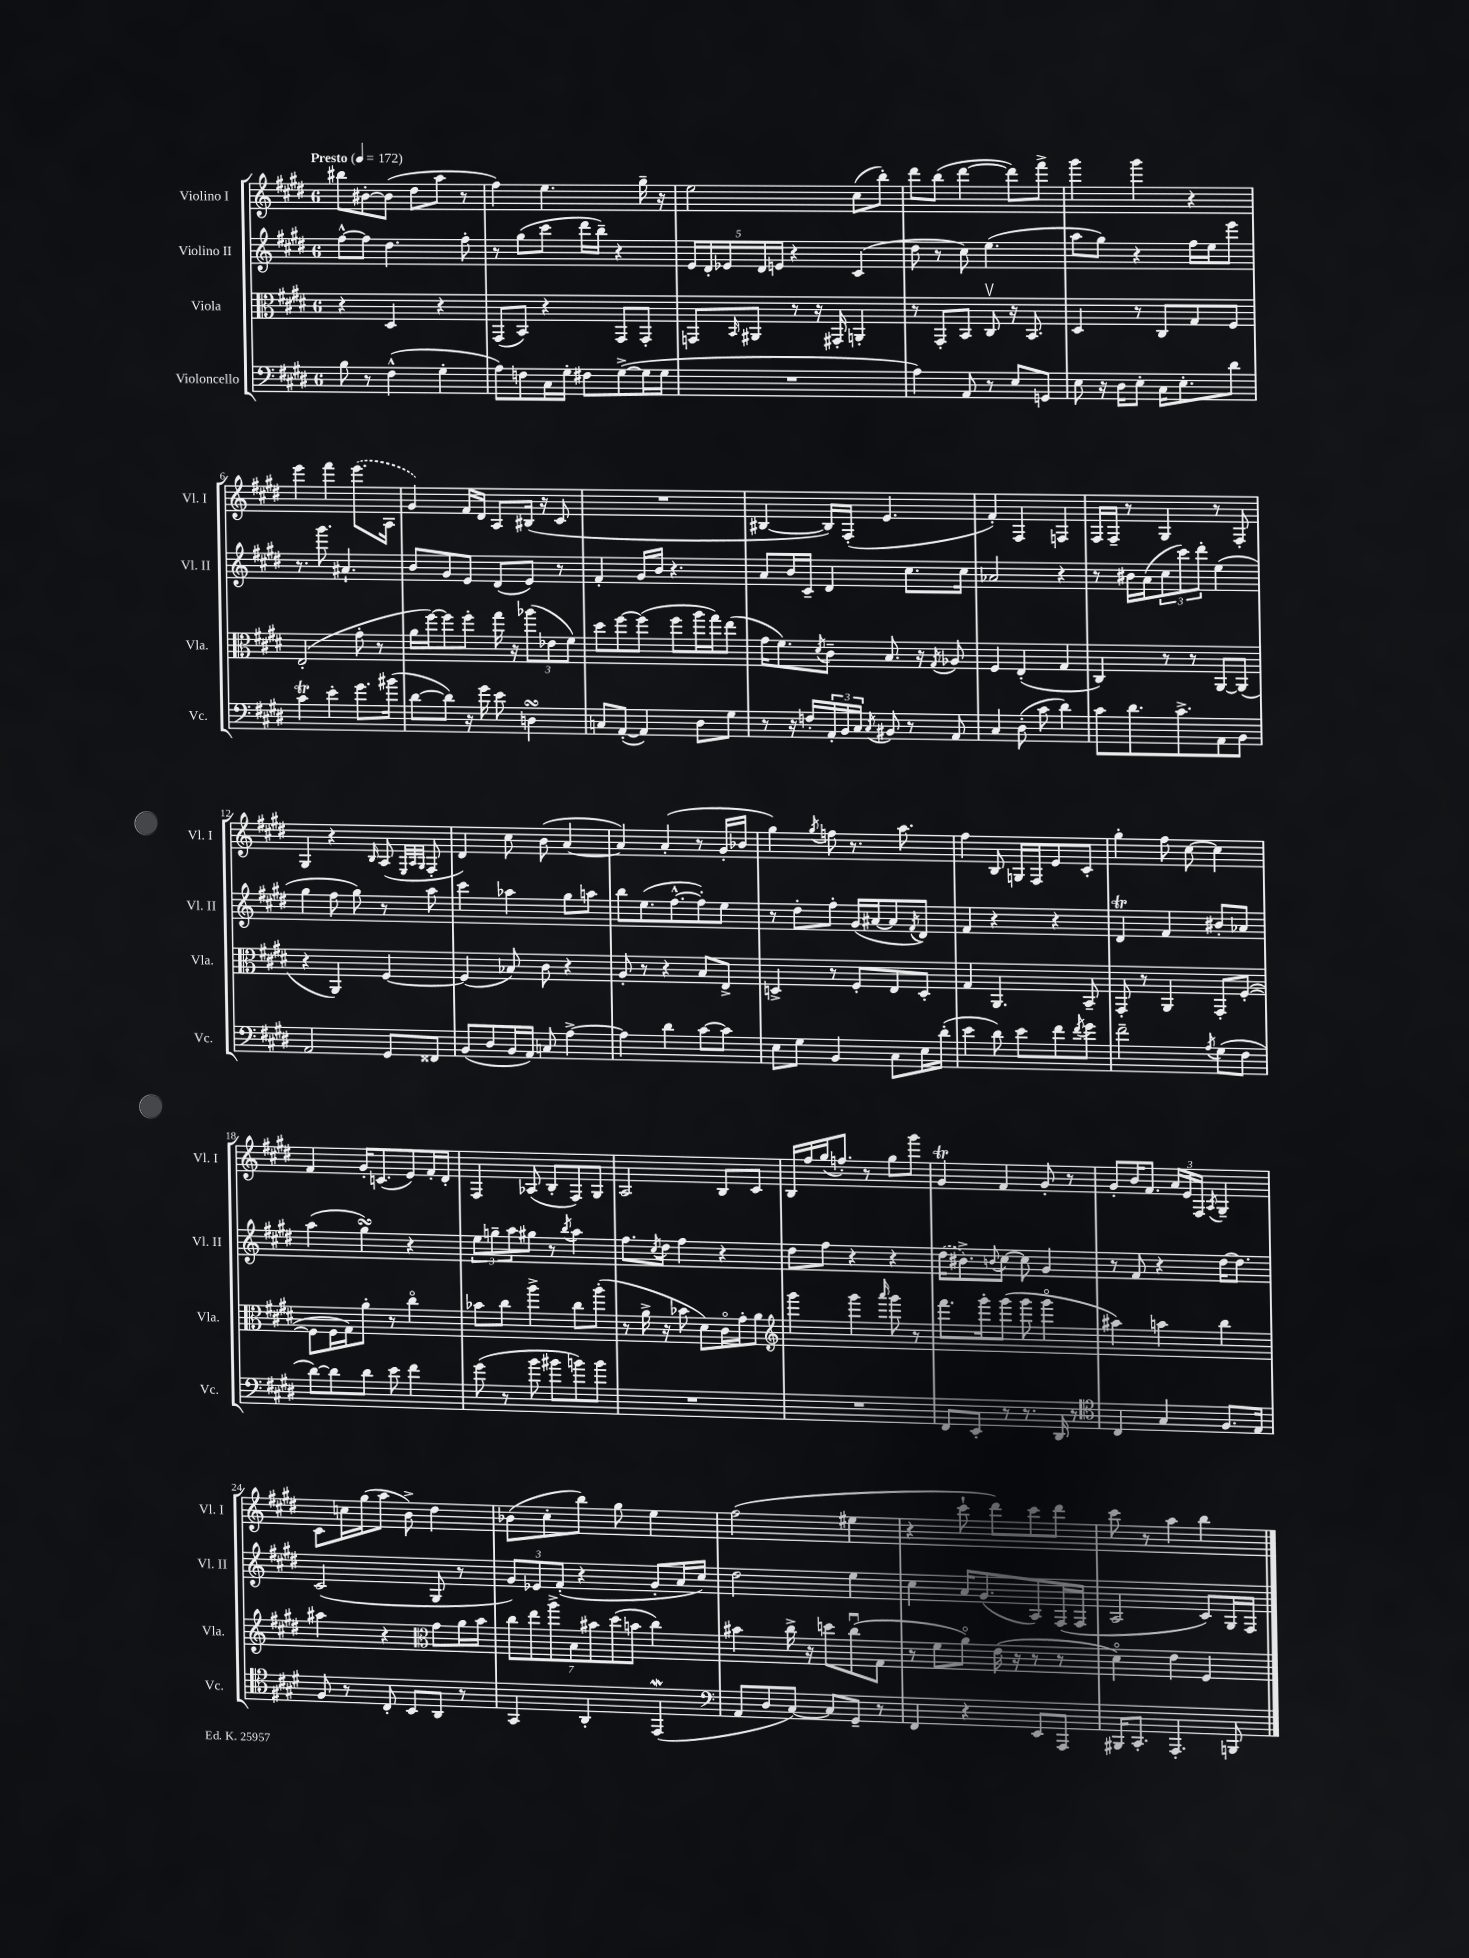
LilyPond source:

<<
\new StaffGroup <<
\new Staff = "s0" \with { instrumentName = "Violino I" shortInstrumentName = "Vl. I" } {
    \clef treble \key e \major \once \override Staff.TimeSignature.style = #'single-digit \time 6/8 \tempo "Presto" 4 = 172
    bis''8 bis'8~-. bis'8( dis''8 a''8 r8 |
    fis''4) e''4. gis''16-- r16 |
    e''2 cis''8( b''8-.) |
    dis'''8 b''8( dis'''4~ dis'''8) fis'''8-> |
    gis'''4 gis'''4 r4 |
    e'''4 fis'''4 \once \slurDashed e'''8.( a16 |
    gis'4) fis'16 dis'16 a8 bis16( r16 cis'8 |
    R2. |
    bis4~ bis16) fis16-.( e'4. |
    fis'4-.) fis4 f4 |
    fis16 fis16-- r8 gis4 r8 fis8-. |
    gis4 r4 \grace { b16 } a8( \grace { e32 a32 gis32 } fis8-. |
    dis'4) cis''8 b'8( a'4~ |
    a'4) a'4-.( r8 gis'16-. bes'16 |
    gis''4) \acciaccatura { gis''8 } f''8 r8. a''8. |
    fis''4 b8 g16 fis16 e'8 cis'8-. |
    gis''4-. fis''8 cis''8~ cis''4 |
    fis'4 gis'16-. c'8.( e'8) fis'16-. dis'16-. |
    fis4 aes8( b8-. fis8) gis8 |
    a2 b8 cis'8 |
    b16 fis''16 gis''16( f''8.-.) r8 gis''8 gis'''8 |
    gis'4\trill fis'4 gis'8-. r8 |
    gis'8-. b'16 fis'8. \tuplet 3/2 { a'16 e'16 fis16 } \acciaccatura { a8 } gis4-- |
    cis'8 c''16 gis''16( a''8 b'8->) dis''4 |
    bes'8( cis''8-. b''8) gis''8 e''4 |
    fis''2( eis''4 |
    r4 cis'''8-! dis'''8) cis'''8 dis'''8 |
    cis'''8 r8 a''4 b''4 \bar "|." |
}
\new Staff = "s1" \with { instrumentName = "Violino II" shortInstrumentName = "Vl. II" } {
    \clef treble \key e \major \once \override Staff.TimeSignature.style = #'single-digit \time 6/8
    fis''8~-^ fis''8 dis''4. fis''8-. |
    r8 gis''8( cis'''8 dis'''16 b''16--) r4 |
    \tuplet 5/4 { e'16 dis'16-. ees'16 dis'16 e'16 } r4 cis'4( |
    dis''8 r8 cis''8) e''4.( |
    a''8 gis''8) r4 fis''16 e''16 e'''8 |
    r8. gis'''8. ais'4.-! |
    b'8 gis'8 e'8 dis'8( e'8) r8 |
    fis'4-. gis'16 b'16 r4. |
    a'8 b'16 cis'16-- dis'4 cis''8. cis''16 |
    aes'2 r4 |
    r8 bis'16 a'16( \tuplet 3/2 { cis''8 cis'''8) dis'''8-. } e''4( |
    gis''4 fis''8 gis''8) r8 a''8 |
    cis'''4 aes''4 gis''8 a''8 |
    b''8 e''8.( fis''8.~-^ fis''8-.) e''8 |
    r8 dis''8-. fis''8-. gis'16( ais'16~ ais'8 \acciaccatura { fis'8 } dis'8) |
    fis'4 r4 r4 |
    dis'4\trill fis'4 bis'8-. aes'8 |
    a''4( gis''4\turn) r4 |
    \tuplet 3/2 { e''8 g''8-- a''8 } gis''8 r8 \acciaccatura { b''8 } a''4 |
    fis''8. \acciaccatura { cis''8 } dis''16 fis''4 r4 |
    dis''8 fis''8 r4 r4 |
    \once \slurDashed dis''16( bis'8.->) \appoggiatura { b'8 } cis''8~ cis''8 gis'4 |
    r8 fis'8 r4 dis''16~ dis''8. |
    cis'2( gis8 r8 |
    \tuplet 3/2 { gis'8) ees'8 fis'8-.( } r4 gis'8-. a'16 cis''16) |
    dis''2 e''4 |
    cis''4 a'16 gis'8.( a8) fis16( fis16 |
    a2 cis'8) gis16 fis16 \bar "|." |
}
\new Staff = "s2" \with { instrumentName = "Viola" shortInstrumentName = "Vla." } {
    \clef alto \key e \major \once \override Staff.TimeSignature.style = #'single-digit \time 6/8
    r4 dis4 r4 |
    gis,8( b,8) r4 gis,8 gis,8-. |
    g,8 \grace { b,16 } ais,8 r8 r16 gis,16-. a,4-. |
    r8 gis,8-. b,8 cis8\upbow r16 b,8. |
    dis4 r8 cis8 gis8 fis8 |
    e2-.( gis'8-. r8 |
    a'16 fis''16~) fis''8 fis''8-. gis''16 r16 \tuplet 3/2 { aes''8( ees'8 fis'8) } |
    dis''8 fis''8~ fis''8( fis''8 a''16 gis''16) e''8( |
    gis'16 fis'8.) \acciaccatura { dis'8 } cis'8-- b8. r16 \acciaccatura { gis8 } aes8 |
    fis4 e4-.( gis4 |
    cis4) r8 r8 a,8~ a,8( |
    r4 a,4) fis4~ |
    fis4( bes8) cis'8 r4 |
    a8-. r8 r4 b8 e8-> |
    d4-> r8 fis8-. e8 d8-. |
    gis4 a,4. b,8-- |
    gis,8-. r8 a,4 gis,8-. fis8~-.( |
    fis8 fis16 gis16) a'8-. r8 cis''4\flageolet |
    bes'8 cis''8 a''4-> cis''8 a''8-.( |
    r8 a'16-> r16 bes'8 dis'8) cis'16\flageolet gis'16-. a'8 |
    \clef treble gis'''4 gis'''4 \grace { a'''16 } gis'''8 r8 |
    fis'''8. gis'''16-. gis'''8( gis'''8 gis'''4\flageolet |
    ais''4) a''4 b''4 |
    ais''4 r4 \clef alto gis'8 a'16 b'16 |
    \tuplet 7/4 { cis''8 e''8 a''8-> b8 bis'8 dis''8( b'8 } cis''4) |
    bis'4 cis''16-> r16 d''8 cis''8\downbow( gis8 |
    r8 fis'8 a'8\flageolet) e'16( r16 r8 r8 |
    dis'4\flageolet) e'4 fis4 \bar "|." |
}
\new Staff = "s3" \with { instrumentName = "Violoncello" shortInstrumentName = "Vc." } {
    \clef bass \key e \major \once \override Staff.TimeSignature.style = #'single-digit \time 6/8
    b8 r8 fis4-^( gis4-. |
    a8) f8 cis16 gis16-. fis8 gis8~->( gis16 gis16 |
    R2. |
    a4) a,8 r8 e8 g,8 |
    e8 r16 dis16 e8-. cis16 e8.-. dis'8 |
    cis'4\trill e'4-. gis'8. bis'16( |
    dis'8~ dis'8) r16 gis'16 e'8 d4\turn |
    c8 a,8~-.( a,4) dis8 gis8 |
    r8 r16 f16-. \tuplet 3/2 { a,16-. b,16 cis16 } \acciaccatura { cis8 } bis,8 r8 a,8 |
    cis4 dis8-.( cis'8 dis'4) |
    cis'8 dis'8. cis'8.-> a,8 b,8 |
    a,2 gis,8 fisis,8 |
    b,8( dis8 b,16 a,16) c8 a4~-> |
    a4 dis'4 cis'8~ cis'8 |
    e8 gis8 b,4 cis8 e16 dis'16-.( |
    e'4 dis'8) e'8 fis'8 \acciaccatura { fis'8 } gis'8 |
    fis'2-- \acciaccatura { a8 } gis8( fis8 |
    dis'8~) dis'8 dis'8 e'8 fis'4 |
    gis'8( r8 b'8 bis'8 b'8) b'8 |
    R2. |
    R2. |
    fis,8 e,8-. r8 r8. dis,16 r8 |
    \clef tenor cis4 gis4 fis8. e16 |
    fis8 r8 cis8-. b,8 a,8 r8 |
    gis,4 a,4-. e,4\mordent( |
    \clef bass a,8 dis8 cis8~) cis8 gis,8-- r8 |
    fis,4 r4 e,8 a,,8 |
    bis,,16 cis,8.-. a,,4.-. b,,8 \bar "|." |
}
>>
>>
